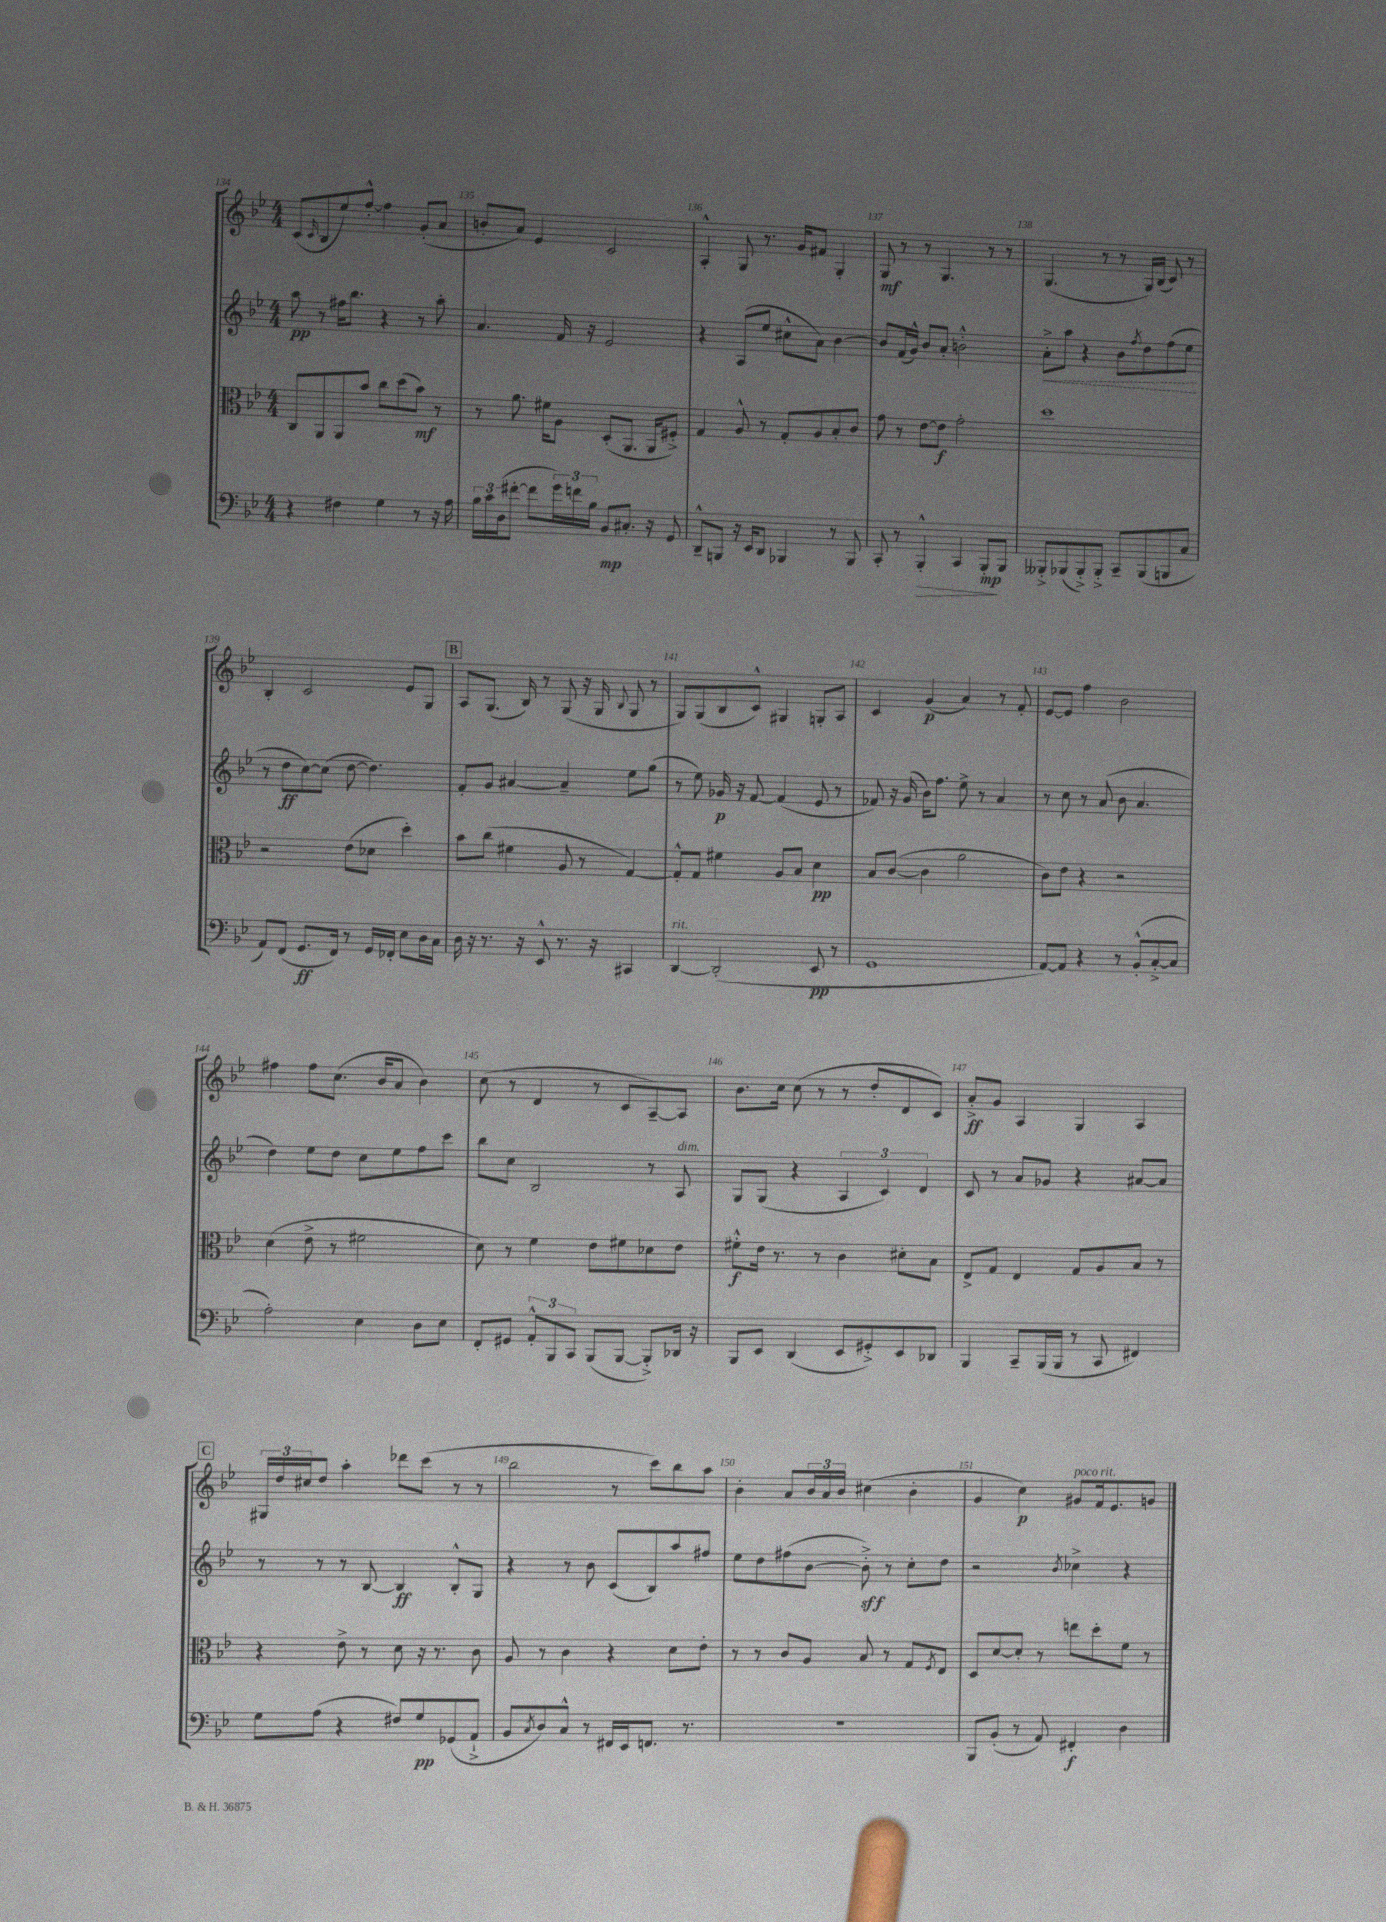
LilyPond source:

<<
\new StaffGroup <<
\new Staff = "s0" {
    \clef treble \key bes \major \numericTimeSignature \time 4/4
    c'8( \grace { c'16 } bes8 ees''8) f''8~-.-^ f''4 g'8-.( a'8 |
    b'8-. a'8) ees'4 c'2 |
    a4-.-^ g8 r8. g'16 fis'8 g4-. |
    g8\mf r8 r8 g4. r8 r8 |
    g4.( r8 r8 g16) bes16( c'8) r8 |
    bes4-. c'2 ees'8 g8 |
    \mark \markup { \box "B" } a8 g8.( bes16) r8 g8( r16 g16 \appoggiatura { bes8 } g8 r8 |
    g8) g8( bes8 c'8-^) gis4 g8-. a8 |
    c'4 g'4\p( a'4) r8 f'8-. |
    ees'8~ ees'8 f''4 bes'2 |
    fis''4 fis''8 c''8.( bes'16 a'8 bes'4) |
    c''8( r8 d'4 r8 c'8 a8~--) a8 |
    bes'8. c''16 c''8( r8 r8 d''8-. d'8 c'8) |
    a'8-.->\ff g'8 a4 g4 a4 |
    \mark \markup { \box "C" } \tuplet 3/2 { gis16 d''16 cis''16 } d''8 a''4-. des'''8 c'''8( r8 r8 |
    bes''2 r8 c'''8) bes''8 a''8 |
    bes'4-. a'8 \tuplet 3/2 { bes'16 a'16 bes'16 } cis''4( bes'4-. |
    g'4 c''4\p) gis'8^\markup { \italic "poco rit." } f'16 ees'8. g'8 \bar "|." |
}
\new Staff = "s1" {
    \clef treble \key bes \major \numericTimeSignature \time 4/4
    a''8\pp r8 fis''16 bes''8. r4 r8 a''8-. |
    a'4. f'16 r16 ees'2 |
    r4 a8( ees''8 cis''8-^ a'8) bes'4~ |
    bes'8 f'16( g'16-^) bes'8 a'8-. b'2-.-^ |
    \once \override Hairpin.style = #'dashed-line a'8-.->\< a''8 r4 bes'8 \acciaccatura { f''8 } d''8 f''8( ees''8\! |
    r8 d''8\ff c''8~) c''8( d''8~ d''4.) |
    \mark \markup { \box "B" } f'8-. g'8 ais'4~ ais'4-- ees''8 g''8( |
    r8 ees''8) ges'16\p r16 f'8~ f'4( ees'8 r8 |
    fes'8) r16 g'16( bes'16) f''8. ees''8-> r8 a'4 |
    r8 c''8 r8 a'8( bes'8 a'4. |
    d''4) ees''8 d''8 c''8 ees''8 f''8 c'''8 |
    bes''8 c''8 bes2 r8 a8^\markup { \italic "dim." } |
    g8 g8( r4 \tuplet 3/2 { a4 c'4) d'4 } |
    c'8 r8 a'8 ges'8 r4 ais'8~ ais'8 |
    \mark \markup { \box "C" } r8 r8 r8 bes8~ bes4\ff bes8-.-^ g8 |
    r4 r8 bes'8 c'8( bes8) a''8 fis''8 |
    ees''8 d''8 fis''8( bes'8~ bes'8-.->\sff) r8 c''8-. d''8 |
    r2 \acciaccatura { bes'8 } ces''4-> r4 \bar "|." |
}
\new Staff = "s2" {
    \clef alto \key bes \major \numericTimeSignature \time 4/4
    c8 a,8 a,8 bes'8 c''8 d''8( bes'8\mf) r8 |
    r8 a'8. fis'16 a8 d8-.( a,8. a,16 fis8-.->) |
    g4 a8-^ r8 g8-. a8 bes8-. c'8 |
    g'8 r8 ees'8~ ees'8\f g'2-. |
    d''1 |
    r2 ees'8( des'8 d''4-.) |
    \mark \markup { \box "B" } bes'8 c''8( fis'4 a8 r8 g4~) |
    g8-.-^ g8 fis'4 a8 bes8 d'4\pp |
    bes8 c'8~( c'4 a'2 |
    c'8) ees'8 r4 r2 |
    d'4( ees'8-> r8 fis'2 |
    d'8) r8 f'4 ees'8 fis'8 des'8 ees'8 |
    fis'8-.-^\f ees'16 r8. r8 c'4 dis'8-. bes8 |
    ees8-> g8 ees4 g8 a8 bes8 r8 |
    \mark \markup { \box "C" } r4 ees'8-> r8 d'8 r16 r8. c'8 |
    a8 r8 c'4 r4 d'8 ees'8-. |
    r8 r8 c'8 a8 bes8 r8 g8 \acciaccatura { f8 } ees8 |
    d8 d'8~ d'8-. r8 e''8 d''8-. f'8 r8 \bar "|." |
}
\new Staff = "s3" {
    \clef bass \key bes \major \numericTimeSignature \time 4/4
    r4 fis4 g4 r8 r16 a16 |
    \tuplet 3/2 { bes16 c'16 d16( } fis'8~-. fis'8 \tuplet 3/2 { g'16) f'16 bes16 } bes,8\mp cis8.-. r16 g,8 |
    d,8---^ b,,8 r16 ees,16 d,8 bes,,4 r8 bes,,8 |
    c,8-. r8 bes,,4-.-^\> c,4 bes,,8-.\mp\! bes,,8 |
    beses,,8-.-> bes,,8( bes,,8-.->) bes,,8-.-> c,8-- bes,,8( b,,8 c8 |
    a,8) f,8( g,8.\ff f,16) r8 g,16 fes,16-. ees8 d16 c16 |
    \mark \markup { \box "B" } d16 r16 r8. r16 ees,8-^ r8. r16 cis,4 |
    d,4~^\markup { \italic "rit." } d,2-.( ees,8\pp r8 |
    g,1 |
    a,8~) a,8 r4 r8 bes,8-.-^( c8~-.-> c8 |
    a2-.) ees4 d8 ees8 |
    f,8-. gis,8 \tuplet 3/2 { a,8-.-^ bes,,8 c,8 } bes,,8( bes,,8~ bes,,8-.->) des,16 r16 |
    bes,,8 ees,8 d,4( ees,8 gis,8-.->) ees,8 des,8 |
    bes,,4 c,8-- bes,,16( bes,,16 r8 c,8 fis,4) |
    \mark \markup { \box "C" } g8 a8( r4 fis8) g8\pp ges,8( a,8-!-> |
    bes,8 \acciaccatura { c8 } d8) c8-^ r8 fis,16 ees,16 f,8. r8. |
    r1 |
    bes,,8 bes,8-.( r8 a,8) fis,4-.\f d4 \bar "|." |
}
>>
>>
\layout { \context { \Score currentBarNumber = #134 \override BarNumber.break-visibility = ##(#f #t #t) barNumberVisibility = #all-bar-numbers-visible } }
